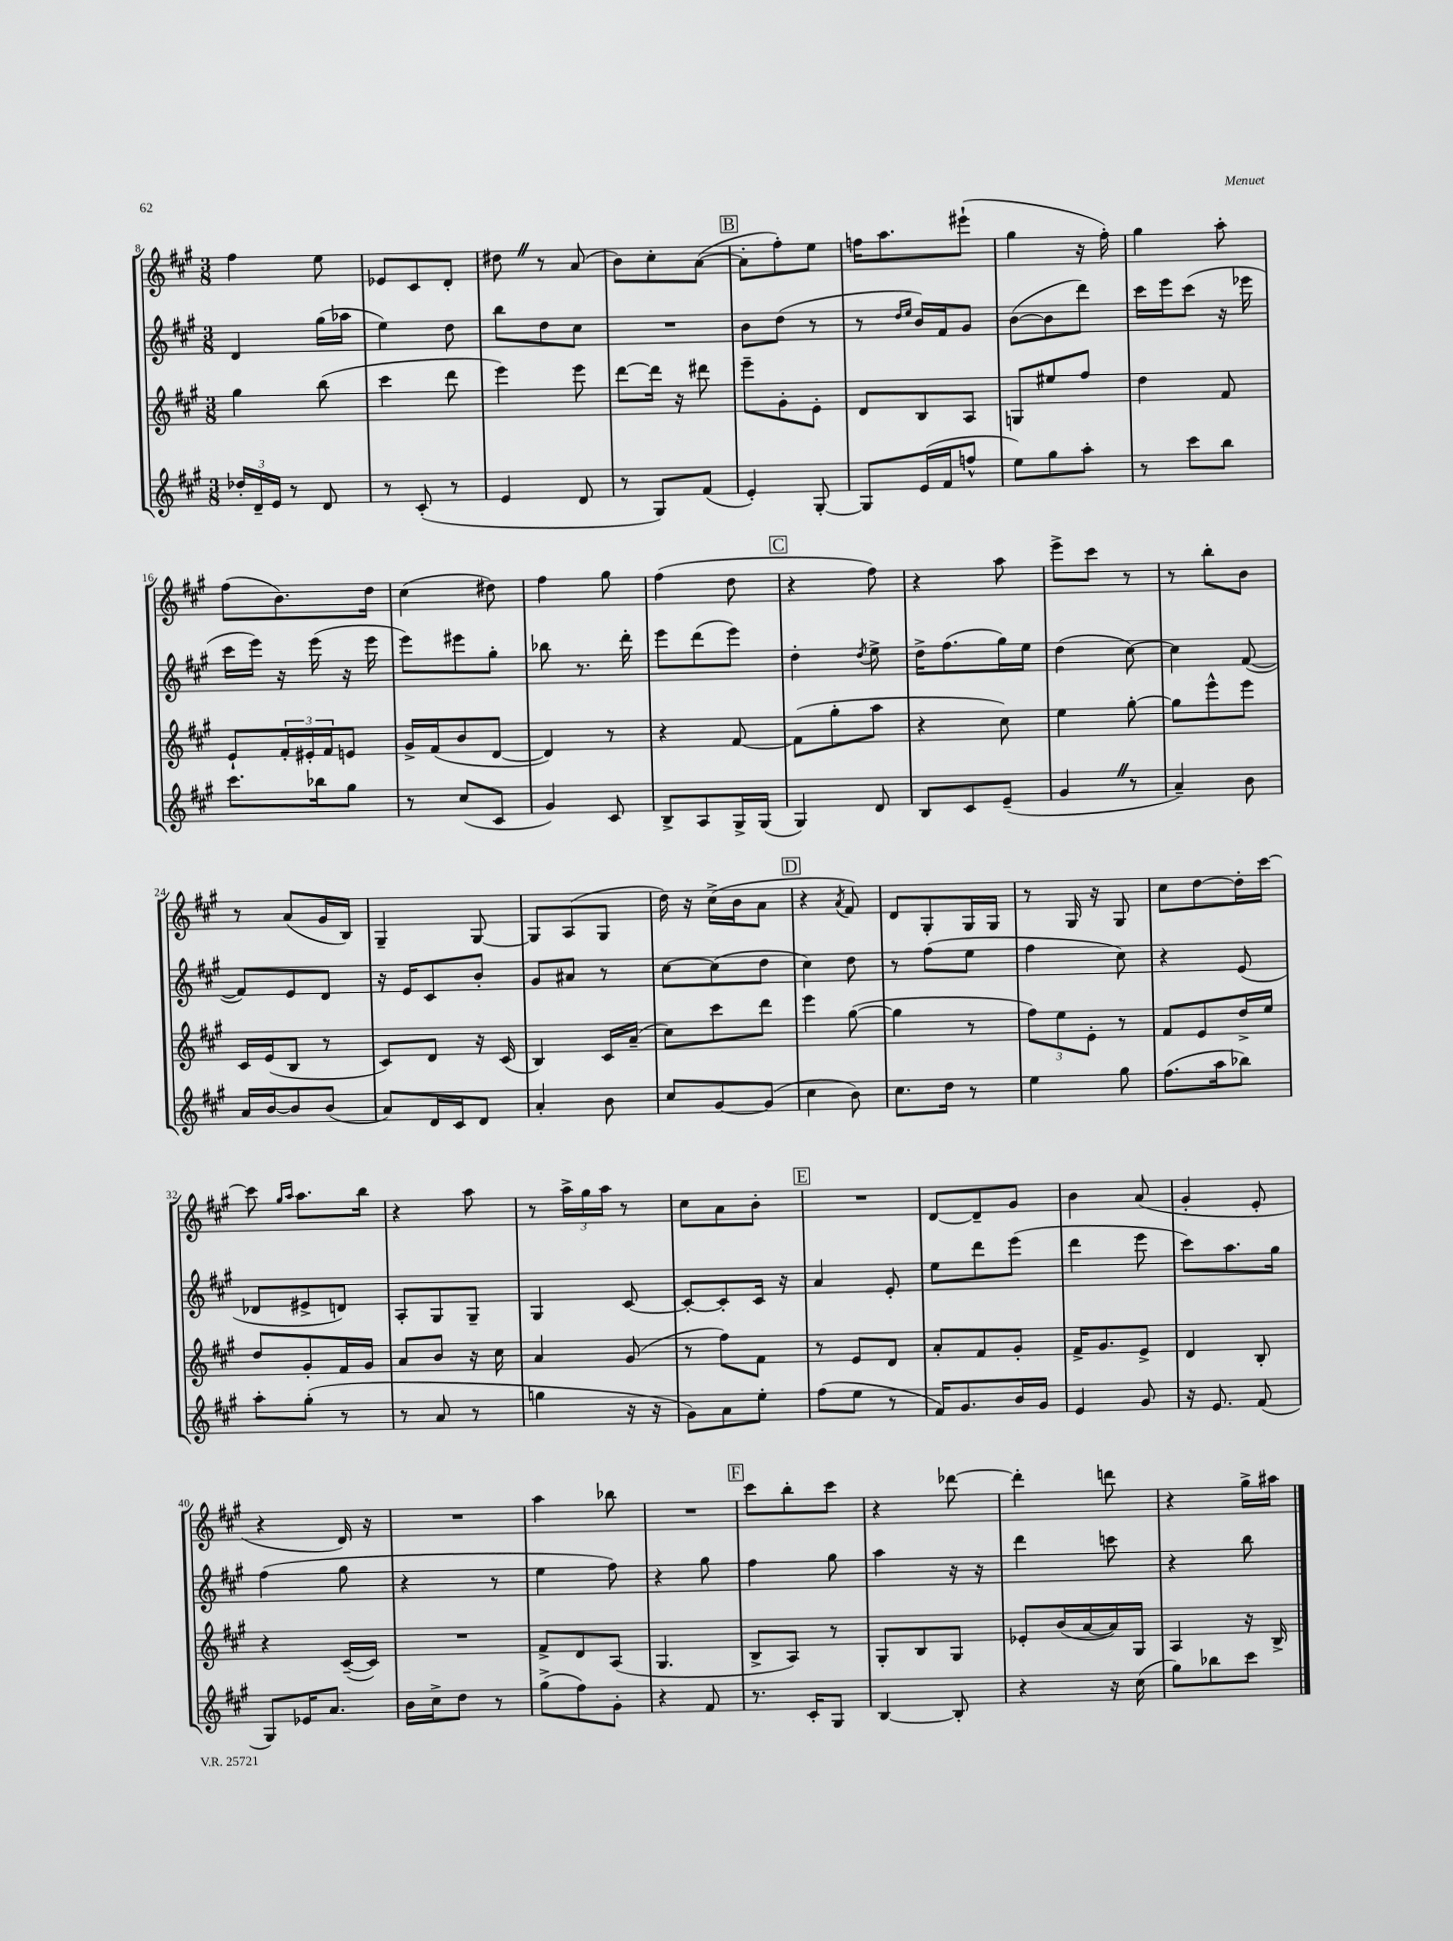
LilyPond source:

<<
\new StaffGroup <<
\new Staff = "s0" {
    \clef treble \key a \major \numericTimeSignature \time 3/8
    fis''4 e''8 |
    ees'8 cis'8 d'8-. |
    dis''8 \once \override BreathingSign.text = \markup { \musicglyph "scripts.caesura.straight" } \breathe r8 a'8( |
    b'8) cis''8-. a'8~( |
    \mark \markup { \box "B" } a'8-. fis''8-.) e''8 |
    f''16 a''8. eis'''8-!( |
    gis''4 r16 fis''16-.) |
    gis''4 a''8-. |
    fis''8( b'8.) d''16 |
    cis''4( dis''8) |
    fis''4 gis''8 |
    fis''4( d''8 |
    \mark \markup { \box "C" } r4 fis''8) |
    r4 a''8 |
    e'''8-> cis'''8 r8 |
    r8 b''8-. b'8 |
    r8 a'8( gis'16 b16) |
    gis4-- gis8~ |
    gis8 a8( gis8 |
    d''16) r16 cis''16->( b'16 a'8 |
    \mark \markup { \box "D" } r4 \acciaccatura { a'8 } fis'8) |
    d'8 gis8-. gis16 gis16 |
    r8 gis16 r16 gis8 |
    cis''8 d''8~ d''16-. cis'''16~ |
    cis'''8 \grace { gis''16 a''16 } a''8. b''16 |
    r4 a''8 |
    r8 \tuplet 3/2 { a''16-> gis''16 a''16 } r8 |
    cis''8 a'8 b'8-. |
    \mark \markup { \box "E" } R4. |
    d'8~ d'8-- gis'8 |
    b'4 a'8( |
    gis'4-. e'8-. |
    r4 d'16) r16 |
    R4. |
    a''4 bes''8 |
    R4. |
    \mark \markup { \box "F" } cis'''8 b''8-. cis'''8 |
    r4 des'''8~ |
    des'''4-. d'''8 |
    r4 gis''16-> ais''16 \bar "|." |
}
\new Staff = "s1" {
    \clef treble \key a \major \numericTimeSignature \time 3/8
    d'4 gis''16( aes''16 |
    e''4) d''8 |
    b''8 d''8 cis''8 |
    R4. |
    \mark \markup { \box "B" } b'8 d''8( r8 |
    r8 \grace { d''16 e''16 } b'16) fis'16 gis'8 |
    b'8~( b'8 d'''8) |
    cis'''16 e'''16 cis'''8( r16 ees'''16 |
    cis'''16 e'''16) r16 e'''16( r16 e'''16 |
    e'''8) eis'''8 gis''8-. |
    bes''8 r8. d'''16-. |
    e'''8 d'''8( e'''8) |
    \mark \markup { \box "C" } d''4-. \acciaccatura { d''8 } e''8-> |
    d''16-> fis''8.( gis''16) e''16 |
    d''4( cis''8~) |
    cis''4 fis'8~( |
    fis'8) e'8 d'8 |
    r16 e'16 cis'8 b'8-. |
    gis'8 ais'8 r8 |
    cis''8~ cis''8( d''8 |
    \mark \markup { \box "D" } cis''4) d''8 |
    r8 fis''8( e''8 |
    fis''4 cis''8) |
    r4 e'8( |
    des'8 eis'8-> d'8) |
    a8-. gis8 gis8-- |
    gis4 cis'8~ |
    cis'8~-. cis'8-. cis'16 r16 |
    \mark \markup { \box "E" } a'4 e'8-. |
    e''8 d'''8 e'''8( |
    d'''4 e'''8 |
    cis'''8) a''8. gis''16 |
    fis''4( gis''8 |
    r4 r8 |
    e''4 fis''8) |
    r4 gis''8 |
    \mark \markup { \box "F" } fis''4 gis''8 |
    a''4 r16 r16 |
    d'''4 c'''8 |
    r4 b''8 \bar "|." |
}
\new Staff = "s2" {
    \clef treble \key a \major \numericTimeSignature \time 3/8
    gis''4 b''8( |
    cis'''4 d'''8 |
    e'''4) e'''8 |
    d'''8~ d'''16 r16 dis'''8 |
    \mark \markup { \box "B" } e'''8-- gis'8-. e'8-. |
    d'8 b8 a8 |
    g8 eis''8 fis''8 |
    d''4 fis'8 |
    e'8-! \tuplet 3/2 { fis'16-. eis'16-. fis'16 } e'8 |
    gis'16-> fis'16( b'8 d'8~ |
    d'4) r8 |
    r4 fis'8~ |
    \mark \markup { \box "C" } fis'8( gis''8-. a''8 |
    r4 cis''8) |
    e''4 gis''8~-. |
    gis''8 e'''8-^ e'''8 |
    cis'16 e'16( b8 r8 |
    cis'8) d'8 r16 cis'16( |
    b4) cis'16 a'16--( |
    cis''8) cis'''8 d'''8 |
    \mark \markup { \box "D" } e'''4 gis''8~( |
    gis''4 r8 |
    \tuplet 3/2 { fis''8) e''8 e'8-. } r8 |
    fis'8 e'8 d''16-> e''16 |
    d''8 gis'8-. fis'16 gis'16 |
    a'8 b'8 r16 cis''16 |
    a'4 gis'8( |
    r8 fis''8) fis'8 |
    \mark \markup { \box "E" } r8 e'8 d'8 |
    a'8-. fis'8 gis'8-. |
    fis'16-> gis'8. e'8-> |
    d'4 b8-. |
    r4 cis'16~--( cis'16) |
    R4. |
    fis'8-> d'8 a8( |
    gis4. |
    \mark \markup { \box "F" } b8-> a8) r8 |
    gis8-. b8 gis8 |
    ees'8-. b'16( a'16~ a'16) gis16 |
    a4 r16 b16-> \bar "|." |
}
\new Staff = "s3" {
    \clef treble \key a \major \numericTimeSignature \time 3/8
    \tuplet 3/2 { des''16-. d'16-- e'16 } r8 d'8 |
    r8 cis'8-.( r8 |
    e'4 d'8 |
    r8 gis8) fis'8( |
    \mark \markup { \box "B" } e'4-.) gis8~-. |
    gis8 e'16( fis'16 f''8-^ |
    e''8) gis''8 a''8-. |
    r8 cis'''8 b''8 |
    cis'''8. bes''16 gis''8 |
    r8 cis''8( cis'8 |
    gis'4) cis'8 |
    b8-> a8 gis16-> gis16( |
    \mark \markup { \box "C" } gis4) d'8 |
    b8 cis'8 e'8--( |
    gis'4 \once \override BreathingSign.text = \markup { \musicglyph "scripts.caesura.straight" } \breathe r8 |
    a'4--) b'8 |
    a'16 b'16~ b'8 b'8( |
    a'8) d'16 cis'16 d'8 |
    a'4-. b'8 |
    cis''8 gis'8~ gis'8( |
    \mark \markup { \box "D" } cis''4 b'8) |
    cis''8. d''16 r8 |
    e''4 gis''8 |
    fis''8.( a''16 bes''8) |
    a''8-. gis''8-.( r8 |
    r8 a'8 r8 |
    g''4 r16 r16 |
    gis'8) a'8 e''8-. |
    \mark \markup { \box "E" } fis''8( e''8 r8 |
    fis'16) gis'8. b'16 gis'16 |
    e'4 gis'8 |
    r16 e'8. fis'8( |
    gis8) ees'16 a'8. |
    b'16 cis''16-> d''8 r8 |
    gis''8->( fis''8) gis'8-. |
    r4 fis'8 |
    \mark \markup { \box "F" } r8. cis'16-. gis8 |
    b4~ b8-. |
    r4 r16 cis''16( |
    gis''8) bes''8 cis'''8 \bar "|." |
}
>>
>>
\layout { \context { \Score currentBarNumber = #8 } }
